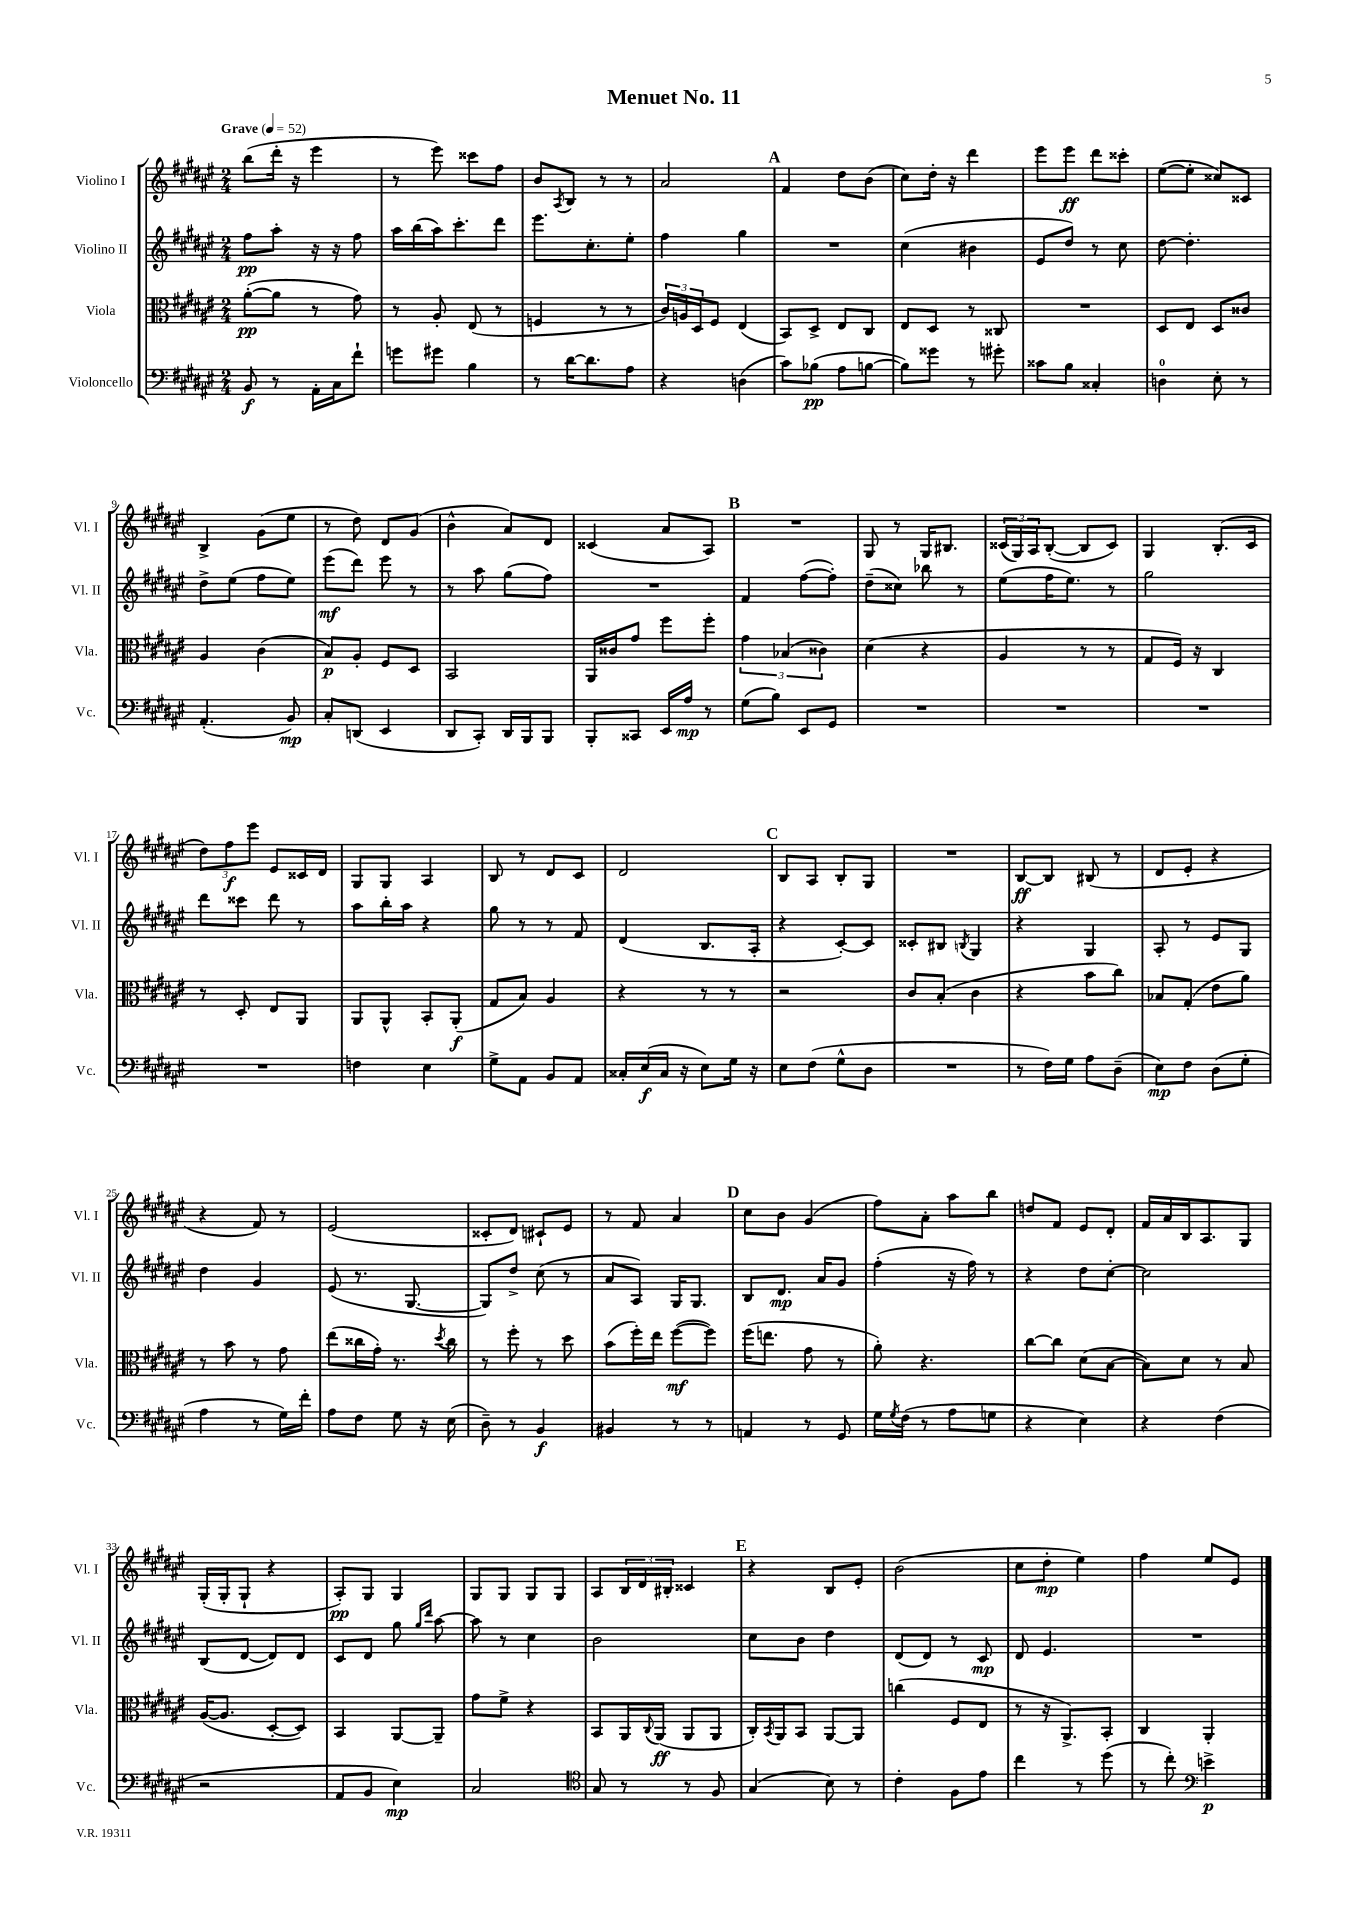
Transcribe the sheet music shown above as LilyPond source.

\header { title = "Menuet No. 11" }
<<
\new StaffGroup <<
\new Staff = "s0" \with { instrumentName = "Violino I" shortInstrumentName = "Vl. I" } {
    \clef treble \key fis \major \numericTimeSignature \time 2/4 \tempo "Grave" 4 = 52
    b''8( dis'''16-. r16 eis'''4 |
    r8 eis'''8) cisis'''8 fis''8 |
    b'8 \acciaccatura { ais8 } b8 r8 r8 |
    ais'2 |
    \mark \markup { \bold "A" } fis'4 dis''8 b'8( |
    cis''8) dis''16-. r16 dis'''4 |
    eis'''8 eis'''8\ff dis'''8 cisis'''8-. |
    eis''8~( eis''8-. cisis''8) cisis'8 |
    b4-> gis'8( eis''8 |
    r8 dis''8) dis'8 gis'8( |
    b'4-^ ais'8) dis'8 |
    cisis'4( ais'8 ais8) |
    \mark \markup { \bold "B" } R2 |
    gis8 r8 gis16 bis8. |
    \tuplet 3/2 { cisis'16( gis16) ais16 } b8~-.( b8 cisis'8) |
    gis4 b8.-.( cis'16 |
    \tuplet 3/2 { dis''8) fis''8\f eis'''8 } eis'8 cisis'16 dis'16 |
    gis8 gis8 ais4 |
    b8 r8 dis'8 cis'8 |
    dis'2 |
    \mark \markup { \bold "C" } b8 ais8 b8-. gis8 |
    R2 |
    b8~\ff b8 bis8( r8 |
    dis'8 eis'8-. r4 |
    r4 fis'8) r8 |
    eis'2( |
    cisis'8-. dis'8) cis'8-! eis'8 |
    r8 fis'8 ais'4 |
    \mark \markup { \bold "D" } cis''8 b'8 gis'4( |
    fis''8) ais'8-. ais''8 b''8 |
    d''8 fis'8 eis'8 dis'8-. |
    fis'16 ais'16 b16 ais8. gis8 |
    gis16-.( gis16-. gis8-! r4 |
    ais8-.\pp) gis8 gis4 |
    gis8 gis8 gis8 gis8 |
    ais8 \tuplet 3/2 { b16 dis'16 bis16-. } cisis'4 |
    \mark \markup { \bold "E" } r4 b8 eis'8-. |
    b'2( |
    cis''8 dis''8-.\mp eis''4) |
    fis''4 eis''8 eis'8 \bar "|." |
}
\new Staff = "s1" \with { instrumentName = "Violino II" shortInstrumentName = "Vl. II" } {
    \clef treble \key fis \major \numericTimeSignature \time 2/4
    fis''8\pp ais''8-. r16 r16 fis''8 |
    ais''16 b''16( ais''16) cis'''8.-. dis'''8 |
    eis'''8. cis''8.-. eis''8-. |
    fis''4 gis''4 |
    \mark \markup { \bold "A" } R2 |
    cis''4( bis'4 |
    eis'8 dis''8) r8 cis''8 |
    dis''8~ dis''4.-. |
    dis''8-> eis''8( fis''8 eis''8) |
    eis'''8\mf( dis'''8) eis'''8 r8 |
    r8 ais''8 gis''8( fis''8) |
    R2 |
    \mark \markup { \bold "B" } fis'4 fis''8~( fis''8-.) |
    dis''8--( cisis''8) bes''8 r8 |
    eis''8( fis''16 eis''8.) r8 |
    gis''2 |
    dis'''8 cisis'''8 dis'''8 r8 |
    ais''8 b''16-. ais''16 r4 |
    gis''8 r8 r8 fis'8 |
    dis'4( b8. ais16-. |
    \mark \markup { \bold "C" } r4 cis'8~-.) cis'8 |
    cisis'8-. bis8 \acciaccatura { b8 } gis4 |
    r4 gis4 |
    ais8-. r8 eis'8 gis8 |
    dis''4 gis'4 |
    eis'8( r8. gis8.~ |
    gis8) dis''8-> cis''8( r8 |
    ais'8 ais8) gis16 gis8. |
    \mark \markup { \bold "D" } b8 dis'8.\mp ais'16 gis'8 |
    fis''4-.( r16 fis''16) r8 |
    r4 dis''8 cis''8~-. |
    cis''2 |
    b8( dis'8~ dis'8) dis'8 |
    cis'8 dis'8 gis''8 \grace { gis''16 dis'''16 } ais''8~ |
    ais''8 r8 cis''4 |
    b'2 |
    \mark \markup { \bold "E" } cis''8 b'8 dis''4 |
    dis'8( dis'8) r8 cis'8\mp |
    dis'8 eis'4. |
    R2 \bar "|." |
}
\new Staff = "s2" \with { instrumentName = "Viola" shortInstrumentName = "Vla." } {
    \clef alto \key fis \major \numericTimeSignature \time 2/4
    ais'8~-.\pp( ais'8 r8 gis'8) |
    r8 ais8-. eis8( r8 |
    f4 r8 r8 |
    \tuplet 3/2 { cis'16) a16 dis16 } fis8 eis4( |
    \mark \markup { \bold "A" } b,8) dis8-> eis8 cis8 |
    eis8 dis8 r8 cisis8 |
    R2 |
    dis8 eis8 dis8 cisis'8 |
    ais4 cis'4( |
    b8\p) ais8-. fis8 dis8 |
    b,2 |
    ais,16 cisis'16 gis'8 fis''8 fis''8-. |
    \mark \markup { \bold "B" } \tuplet 3/2 { gis'4 bes4( cisis'4) } |
    dis'4( r4 |
    ais4 r8 r8 |
    gis8 fis16) r16 cis4 |
    r8 dis8-. eis8 ais,8 |
    ais,8 ais,8-^ b,8-. ais,8-.\f( |
    gis8 b8) ais4 |
    r4 r8 r8 |
    \mark \markup { \bold "C" } r2 |
    cis'8 b8-.( cis'4 |
    r4 b'8 cis''8) |
    bes8 gis8-.( eis'8 ais'8) |
    r8 b'8 r8 gis'8 |
    eis''8( cisis''16 gis'16-.) r8. \acciaccatura { dis''8 } cisis''16 |
    r8 fis''8-. r8 dis''8 |
    b'8( fis''16-.) eis''16 fis''8~\mf( fis''8) |
    \mark \markup { \bold "D" } fis''16( e''8. gis'8 r8 |
    ais'8-.) r4. |
    cis''8~ cis''8 dis'8( b8~ |
    b8) dis'8 r8 b8 |
    ais16~( ais8. dis8~-. dis8) |
    b,4 ais,8~ ais,8-- |
    gis'8 fis'8-> r4 |
    b,8 ais,16 \appoggiatura { cis8 } ais,16\ff( ais,8 ais,8 |
    \mark \markup { \bold "E" } cis16-.) \acciaccatura { b,8 } ais,16 b,8 ais,8~ ais,8 |
    c''4( fis8 eis8 |
    r8 r16 ais,8.->) b,8-. |
    cis4 ais,4-. \bar "|." |
}
\new Staff = "s3" \with { instrumentName = "Violoncello" shortInstrumentName = "Vc." } {
    \clef bass \key fis \major \numericTimeSignature \time 2/4
    b,8\f r8 ais,16-. cis16 fis'8-! |
    g'8 gis'8 b4 |
    r8 dis'16~ dis'8. ais8 |
    r4 d4( |
    \mark \markup { \bold "A" } cis'8) bes8\pp( ais8 b8~ |
    b8) gisis'8 r8 gis'8-. |
    cisis'8 b8 cisis4-. |
    d4-0 eis8-. r8 |
    ais,4.-.( b,8\mp) |
    cis8-. d,8( eis,4 |
    dis,8 cis,8-.) dis,16 b,,16 b,,8 |
    b,,8-. cisis,8 eis,16 ais16\mp r8 |
    \mark \markup { \bold "B" } gis8( b8) eis,8 gis,8 |
    R2 |
    R2 |
    R2 |
    R2 |
    f4 eis4 |
    gis8-> ais,8 b,8 ais,8 |
    cisis16-. eis16\f( cisis16 r16 eis8) gis16 r16 |
    \mark \markup { \bold "C" } eis8 fis8( gis8-^ dis8 |
    R2 |
    r8 fis16) gis16 ais8 dis8--( |
    eis8\mp) fis8 dis8( gis8-. |
    ais4 r8 gis16) fis'16-. |
    ais8 fis8 gis8 r16 eis16( |
    dis8--) r8 b,4\f |
    bis,4 r8 r8 |
    \mark \markup { \bold "D" } a,4 r8 gis,8 |
    gis16 \acciaccatura { gis8 } fis16( r8 ais8 g8 |
    r4 eis4) |
    r4 fis4( |
    r2 |
    ais,8 b,8 eis4\mp) |
    cis2 |
    \clef tenor gis8 r8 r8 fis8 |
    \mark \markup { \bold "E" } gis4( b8) r8 |
    cis'4-. fis8 eis'8 |
    cis''4 r8 dis''8( |
    r8 cis''8-.) \clef bass e'4->\p \bar "|." |
}
>>
>>
